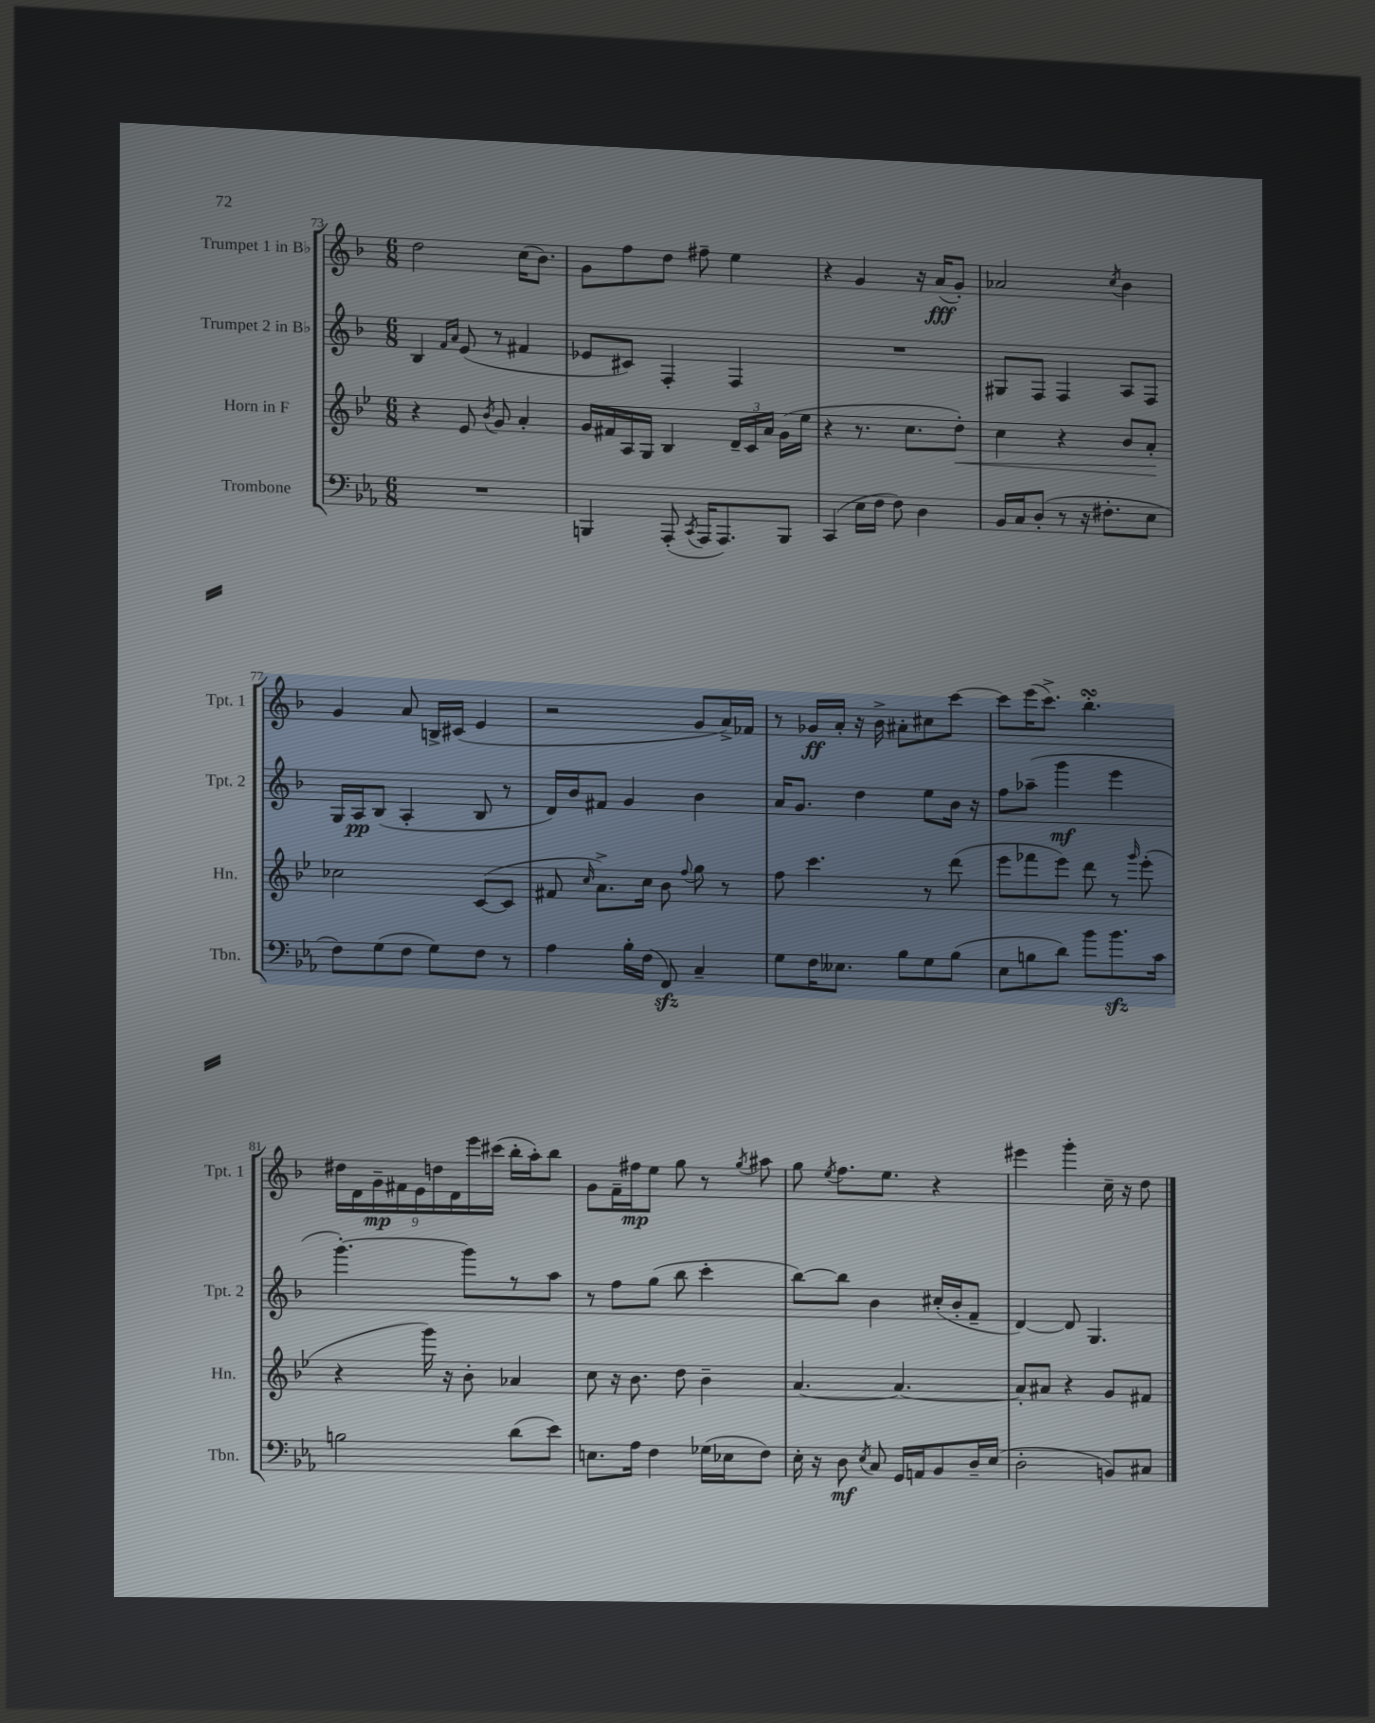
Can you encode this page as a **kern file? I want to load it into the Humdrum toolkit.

**kern	**kern	**kern	**kern
*staff4	*staff3	*staff2	*staff1
*clefF4	*clefG2	*clefG2	*clefG2
*k[b-e-a-]	*k[b-e-]	*k[b-]	*k[b-]
*M6/8	*M6/8	*M6/8	*M6/8
2.r	4r	4B-/	2dd\
.	.	16qqf/LL	.
.	.	16qqa/JJ	.
.	8e-/	(8e/	.
.	8qb-/	.	.
.	8g/	8r	.
.	4a'/	4f#/	(16cc\LK
.	.	.	8.b-\J)
=	=	=	=
4BBB/	16g/LL	8e-/L	8g\L
.	16f#/	.	.
.	16A/	8c#/J)	8ff\
.	16G/JJ	.	.
(8AAA-'/	4B-/	4F'/	8dd\J
8qCC/	.	.	.
16AAA-/LK	.	.	8ff#~\
8.AAA-/)	.	.	.
.	24d~/LL	4F/	4ee\
.	24c/	.	.
.	24a/JJ	.	.
8BBB/J	(16g\LL	.	.
.	16ee-\JJ	.	.
=	=	=	=
(4CC/	4r	2.r	4r
16E-\LL	8.r	.	4g/
16F\JJ	.	.	.
8F\)	.	.	.
.	8.cc\L	.	.
4D\	.	.	16r
.	.	.	(16a/LK
.	8dd'\J)	.	8g'/J)
=	=	=	=
16BB-/LL	4cc\	8G#/L	2a-/
16C/J	.	.	.
(8D'/J	.	8F/J	.
8r	4r	4F/	.
16r	.	.	.
8.F#'\L	.	.	.
.	.	.	8qcc/
.	8b-/L	8A/L	4b-\
8E-\J	8a'/J	8F/J	.
=	=	=	=
8F\L)	2cc-\	16G/LL	4g/
.	.	16A/J	.
(8G\	.	(8B-/J	.
8F\J	.	4A'/	8a/
8G\L)	.	.	16B^/LL
.	.	.	(16c#/JJ
8F\J	([8c/L	8B-/	4e/
8r	8c/]J	8r	.
=	=	=	=
4A-\	8f#/	16d/LL)	2r
.	.	16b-/J	.
.	16qqcc/	.	.
.	8.a^\L)	8f#/J	.
16B-'\LL	.	4g/	.
(16F\JJ	16cc\Jk	.	.
8FF/)	8b-\	.	.
.	8qqff/	.	.
4C~/	8gg\	4b-\	8g/L
.	8r	.	16a^/L)
.	.	.	16f-/JJ
=	=	=	=
8G\L	8ff\	16a/LK	8r
.	.	8.g/J	.
16F\K	4.ccc\	.	16g-/LL
8.E--\J	.	.	16a'/JJ
.	.	4dd\	16r
.	.	.	16b-^\
8B-\L	.	.	8a#'\L
8G\	8r	8ee\L	8cc#\
(8B-\J	(8ddd\	16b-\Jk	[8ccc\J
.	.	16r	.
=	=	=	=
8E-\L	8eee-\L	8ff\L	8ccc\]L
8B\	8fff-\	(8aa-~\J	(16eee\K
.	.	.	8.ccc^\J)
8d\J)	8eee-\J)	4ggg\	.
8b-\L	8ddd\	.	4.bb-'\
8.b-\	8r	4eee\	.
.	16qqggg/	.	.
.	(8eee-'\	.	.
16c\Jk	.	.	.
=	=	=	=
2B\	4r	[4.ggg'\)	18dd#\LL
.	.	.	18d\
.	.	.	18g~\
.	.	.	18f#\
.	.	.	18e\
.	16ggg\)	.	.
.	.	.	18dd\
.	16r	.	.
.	.	.	18d\
.	8b-'\	8ggg\]L	.
.	.	.	18eee\
.	.	.	(18ccc#\JJ
(8d\L	4a-/	8r	16bb-'\LL
.	.	.	16aa'\J)
8e-\J)	.	8aa\J	8bb-\J
=	=	=	=
8.E\L	8cc\	8r	8g\L
.	16r	8ff\L	16f~\L
16A-\Jk	8.b-\	.	16ff#\J
4F\	.	(8gg\J	8ee\J
.	8dd\	8bb-\	8gg\
(16G-\LL	4b-~\	4ccc'\	8r
16E-\J	.	.	.
.	.	.	8qgg/
8F\J)	.	.	8aa#\
=	=	=	=
16E-'\	[4.a/	[8bb-\L)	8gg\
16r	.	.	.
.	.	.	8qee/
8D\	.	8bb-\]J	8.ff\L
8qE-/	.	.	.
8C/	.	4b-\	.
.	.	.	8.ee\J
16GG/LL	4.a/_	.	.
16AA/J	.	.	.
8BB-/	.	(16cc#'/LL	4r
.	.	16b-'/J	.
16D~/L	.	8f~/J	.
(16E-/JJ	.	.	.
=	=	=	=
2D'\	8a'/]L	[4d/)	4eee#\
.	8a#/J	.	.
.	4r	8d/]	4ggg'\
.	.	4.G/	.
8BB/L)	8g/L	.	16cc~\
.	.	.	16r
8C#/J	8f#/J	.	8dd\
==	==	==	==
*-	*-	*-	*-
